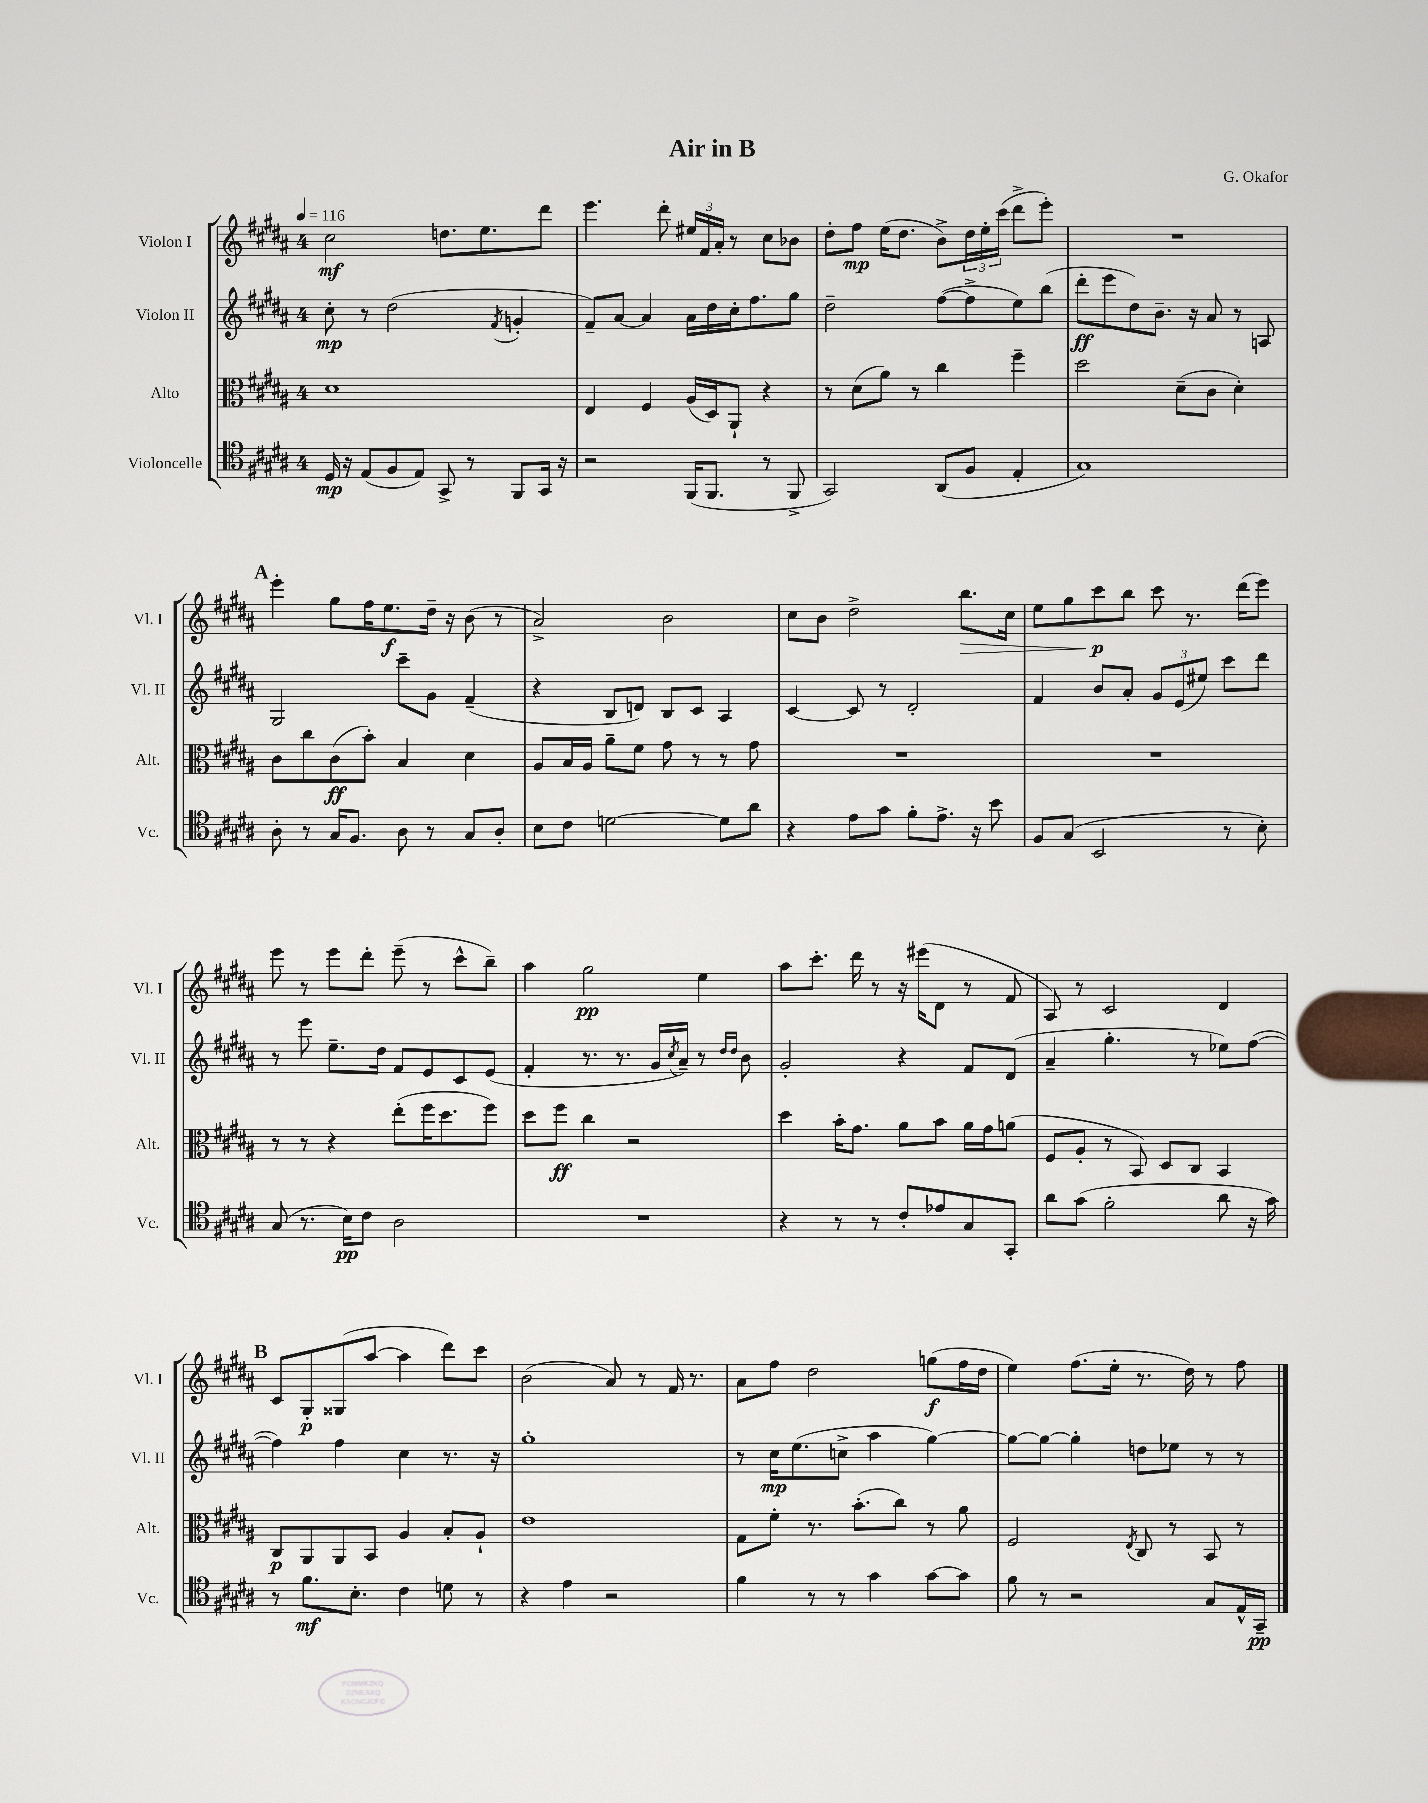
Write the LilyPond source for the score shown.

\header { title = "Air in B" composer = "G. Okafor" }
<<
\new StaffGroup <<
\new Staff = "s0" \with { instrumentName = "Violon I" shortInstrumentName = "Vl. I" } {
    \clef treble \key b \major \once \override Staff.TimeSignature.style = #'single-digit \time 4/4 \tempo 4 = 116
    cis''2\mf d''8. e''8. dis'''8 |
    e'''4. dis'''8-. \tuplet 3/2 { eis''16 fis'16 ais'16-. } r8 cis''8 bes'8 |
    dis''8-. fis''8\mp e''16( dis''8. b'8->) \tuplet 3/2 { dis''16 e''16-. cis'''16( } dis'''8-> e'''8-.) |
    R1 |
    \mark \markup { \bold "A" } e'''4-. gis''8 fis''16 e''8.\f dis''16-- r16 b'8( r8 |
    ais'2->) b'2 |
    cis''8 b'8 dis''2-> b''8.\> cis''16 |
    e''8 gis''8 cis'''8\p\! b''8 cis'''8 r8. dis'''16( e'''8) |
    e'''8 r8 e'''8 dis'''8-. e'''8--( r8 cis'''8-^ b''8--) |
    ais''4 gis''2\pp e''4 |
    ais''8 cis'''8.-. dis'''16 r8 r16 eis'''16( dis'8 r8 fis'8 |
    ais8) r8 cis'2 dis'4 |
    \mark \markup { \bold "B" } cis'8 gis8-.\p gisis8( ais''8~ ais''4 dis'''8) cis'''8 |
    b'2( ais'8) r8 fis'16 r8. |
    ais'8 fis''8 dis''2 g''8\f( fis''16 dis''16 |
    e''4) fis''8.( e''16-. r8. dis''16) r8 fis''8 \bar "|." |
}
\new Staff = "s1" \with { instrumentName = "Violon II" shortInstrumentName = "Vl. II" } {
    \clef treble \key b \major \once \override Staff.TimeSignature.style = #'single-digit \time 4/4
    cis''8-.\mp r8 dis''2( \acciaccatura { fis'8 } g'4-. |
    fis'8--) ais'8~ ais'4 ais'16 dis''16 cis''16-. fis''8. gis''8 |
    dis''2-- fis''8~( fis''8-> e''8) b''8( |
    dis'''8-.\ff e'''8 dis''8) b'8.-- r16 ais'8 r8 a8 |
    \mark \markup { \bold "A" } gis2 cis'''8-- gis'8 fis'4--( |
    r4 b8 d'8) b8 cis'8 ais4 |
    cis'4~ cis'8 r8 dis'2-. |
    fis'4 b'8 ais'8-. \tuplet 3/2 { gis'8 e'8( eis''8) } cis'''8 dis'''8 |
    r8 e'''8 e''8.-- dis''16 fis'8 e'8 cis'8 e'8( |
    fis'4-. r8. r8. gis'16 \acciaccatura { cis''8 } ais'16--) r8 \grace { dis''16 dis''16 } b'8 |
    gis'2-. r4 fis'8 dis'8( |
    ais'4-- gis''4.-. r8 ees''8) fis''8~( |
    \mark \markup { \bold "B" } fis''4) fis''4 cis''4 r8. r16 |
    gis''1-. |
    r8 cis''16\mp e''8.( c''8-> ais''4 gis''4~) |
    gis''8~ gis''8~ gis''4-. d''8 ees''8 r8 r8 \bar "|." |
}
\new Staff = "s2" \with { instrumentName = "Alto" shortInstrumentName = "Alt." } {
    \clef alto \key b \major \once \override Staff.TimeSignature.style = #'single-digit \time 4/4
    dis'1 |
    e4 fis4 ais16( dis16) ais,8-! r4 |
    r8 dis'8( ais'8) r8 cis''4 fis''4-- |
    dis''2 dis'8--( cis'8 dis'4-.) |
    \mark \markup { \bold "A" } cis'8 cis''8 cis'8\ff( b'8-.) b4 dis'4 |
    ais8 b16 ais16 ais'8-- fis'8 gis'8 r8 r8 gis'8 |
    R1 |
    R1 |
    r8 r8 r4 e''8-.( fis''16 dis''8. fis''8) |
    dis''8 fis''8\ff cis''4 r2 |
    dis''4 b'16-. gis'8. ais'8 b'8 ais'16 gis'16 a'8( |
    fis8 ais8-. r8 b,8) dis8 cis8 b,4 |
    \mark \markup { \bold "B" } cis8\p ais,8 ais,8 b,8 ais4 b8-. ais8-! |
    e'1 |
    gis8 fis'8-. r8. b'8.-.( cis''8) r8 ais'8 |
    fis2 \acciaccatura { e8 } cis8 r8 b,8 r8 \bar "|." |
}
\new Staff = "s3" \with { instrumentName = "Violoncelle" shortInstrumentName = "Vc." } {
    \clef tenor \key b \major \once \override Staff.TimeSignature.style = #'single-digit \time 4/4
    dis16\mp r16 e8( fis8 e8) gis,8-> r8 fis,8 gis,16 r16 |
    r2 fis,16( fis,8. r8 fis,8-> |
    gis,2) ais,8( fis8 e4-. |
    gis1) |
    \mark \markup { \bold "A" } ais8-. r8 gis16 fis8. ais8 r8 gis8 ais8-. |
    b8 cis'8 d'2~ d'8 ais'8 |
    r4 e'8 gis'8 fis'8-. e'8.-> r16 b'8 |
    fis8 gis8( b,2 r8 b8-.) |
    gis8( r8. b16\pp) cis'8 ais2 |
    R1 |
    r4 r8 r8 cis'8-. ees'8 gis8 gis,8-. |
    ais'8 gis'8( fis'2-. ais'8 r16 gis'16) |
    \mark \markup { \bold "B" } r8 fis'8.\mf b8.-. cis'4 d'8 r8 |
    r4 e'4 r2 |
    fis'4 r8 r8 gis'4 gis'8~ gis'8 |
    fis'8 r8 r2 gis8 e16-^ gis,16--\pp \bar "|." |
}
>>
>>
\layout { \context { \Score \remove "Bar_number_engraver" } }
